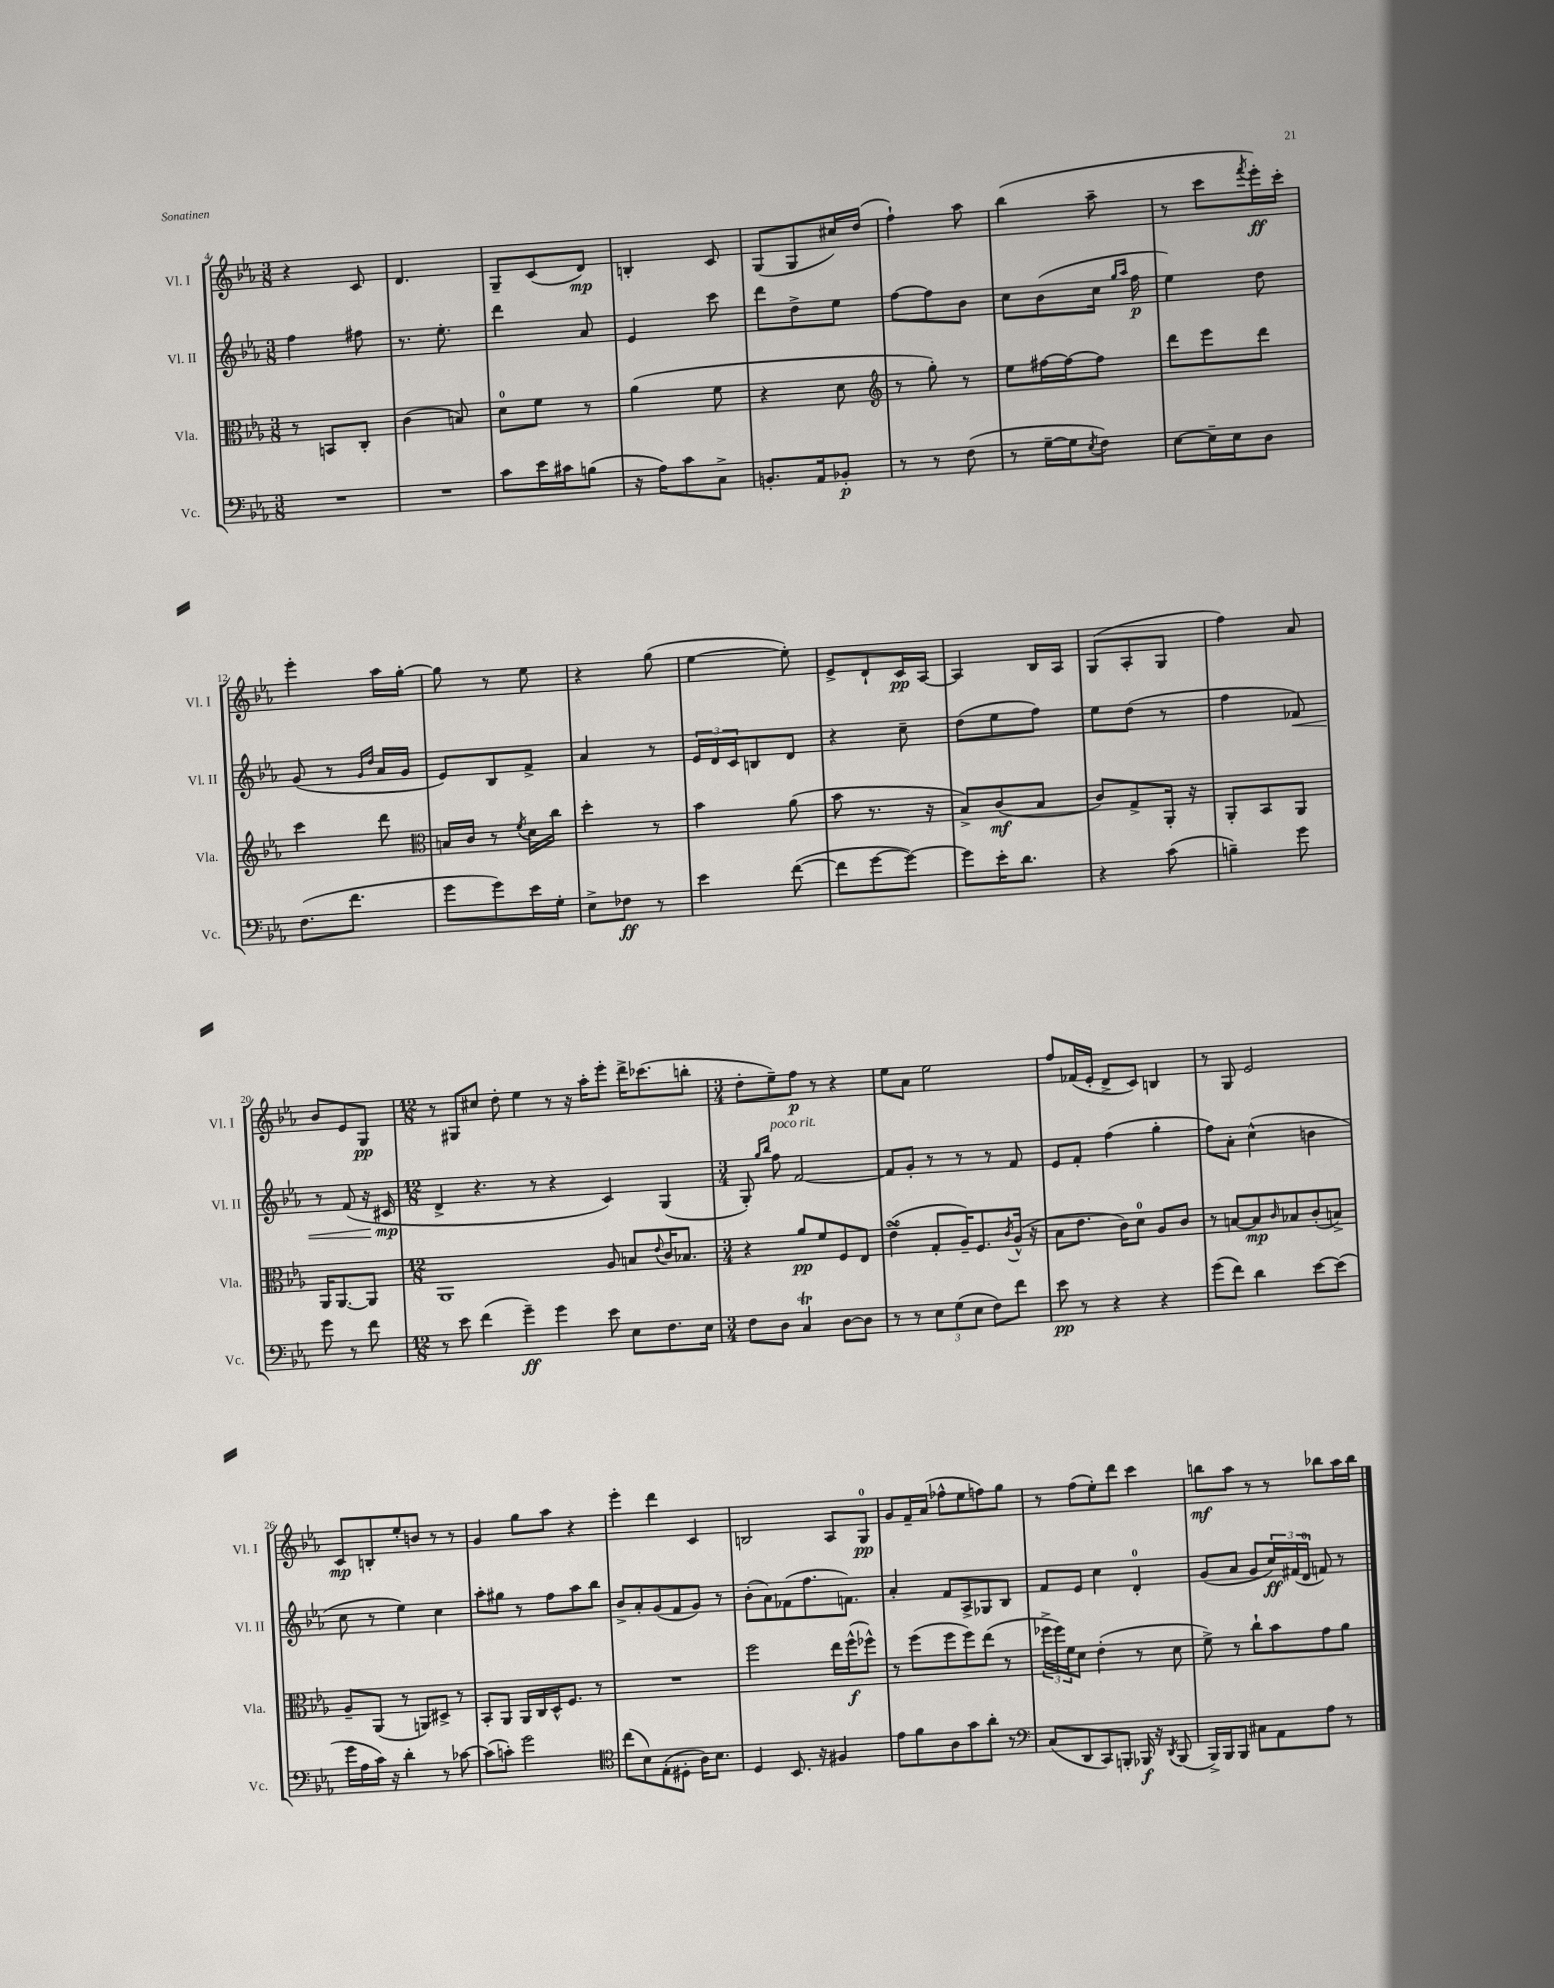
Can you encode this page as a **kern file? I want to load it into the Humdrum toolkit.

**kern	**kern	**kern	**kern
*staff4	*staff3	*staff2	*staff1
*clefF4	*clefC3	*clefG2	*clefG2
*k[b-e-a-]	*k[b-e-a-]	*k[b-e-a-]	*k[b-e-a-]
*M3/8	*M3/8	*M3/8	*M3/8
4.r	8r	4ff	4r
.	8BB	.	.
.	8C'	8ff#	8c
=	=	=	=
4.r	(4c	8.r	4.d
.	.	8.ee-'	.
.	8B)	.	.
=	=	=	=
8c	8d	4ddd	8G~
16e-	8f	.	(8c
16c#	.	.	.
(8B	8r	8a-	8d)
=	=	=	=
16r	(4a-	4e-	4B'
16A-)	.	.	.
8c	.	.	.
8C^	8f	8ccc	8c
=	=	=	=
8.BB'	4r	8ddd	(8G
.	.	8dd^	8G
16AA-	.	.	.
8BB-'	8d	8ee-	16cc#)
.	.	.	(16dd
=	=	=	=
*	*clefG2	*	*
8r	8r	[8ff	4ff`)
8r	8gg')	8ff]	.
(8F	8r	8b-	8aa-
=	=	=	=
8r	8ee-	8cc	(4bb-
[16G~	[16ff#	(8b-	.
16G]	16ff#_	.	.
8qE-	.	.	.
8F)	8ff#]	16cc	8aa-~
.	.	16qqgg	.
.	.	16qqaa-	.
.	.	16ff	.
=	=	=	=
[8E-	8ddd	4ee-)	8r
16E-~]	8eee-	.	8ccc
16E-	.	.	.
.	.	.	8qfff
8D	8ddd	8dd	16eee-')
.	.	.	16ccc'
=	=	=	=
(8.F	4ccc	(8g	4eee-'
.	.	8r	.
8.f	.	.	.
.	.	16qqg	.
.	.	16qqdd	.
.	8ddd	16a-	16aa-
.	.	16g	[16gg'
=	=	=	=
*	*clefC3	*	*
8g	16B	8e-)	8gg]
.	16c	.	.
8g)	8r	8B-	8r
.	8qf	.	.
16e-	16d	8f^	8ee-
16G'	16cc	.	.
=	=	=	=
8E-^	4dd'	4a-	4r
8F-	.	.	.
8r	8r	8r	(8gg
=	=	=	=
4e-	4b-	24e-	[4ee-
.	.	24d	.
.	.	24c	.
.	.	8B	.
([8f	(8a-	8d	8ee-'])
=	=	=	=
8f]	8b-	4r	8e-^
[8g	8.r	.	8d`
8g_)	.	8cc~	16c
.	16r	.	[16A-
=	=	=	=
8g]	8B-^)	(8dd	4A-]
16e-'	(8c	8ee-	.
8.d	.	.	.
.	8B-	8ff)	16B-
.	.	.	16A-
=	=	=	=
4r	8c)	8ee-	(8G
.	8G^	(8dd	8A-'
(8c	16AA-'	8r	8G
.	16r	.	.
=	=	=	=
4B~)	8AA-'	4ff	4ff)
.	8BB-	.	.
8g	8AA-	8f-)	8a-
=	=	=	=
8g	16AA-	8r	8b-
.	[8.AA-	.	.
8r	.	(8f	8e-
8f	8AA-]	16r	8G
.	.	16c#	.
=	=	=	=
*M12/8	*M12/8	*M12/8	*M12/8
8r	1AA-	4d^	8r
8e-	.	.	8G#
(4f	.	4.r	8cc#
.	.	.	8dd'
4g~)	.	.	4ee-
.	.	8r	.
4g	.	4r	8r
.	.	.	16r
.	.	.	16aa-'
8e-	8A-	4c)	8eee-'
8E-	8B	.	16ddd^
.	.	.	(8.ccc-
.	8qqe-	.	.
8.F	16c	(4G	.
.	8.B-	.	.
.	.	.	8bb'
16E-	.	.	.
=	=	=	=
*M3/4	*M3/4	*M3/4	*M3/4
8F	4r	8G')	8dd'
.	.	16qqgg	.
.	.	16qqbb-	.
8D	.	8ff	8ee-~)
4C	8a-	[2f	8ff
.	8f	.	8r
[8D	8F	.	4r
8D]	8E-	.	.
=	=	=	=
8r	(4e-^	8f]	8ee-
8r	.	8g'	8a-
12E-	8G'	8r	2ee-
(12G	.	.	.
.	16A-~)	8r	.
12E-	.	.	.
.	8.F	.	.
8F)	.	8r	.
.	8qc	.	.
8f	(16A-^^	8f	.
.	16r	.	.
=	=	=	=
8e-	8B-	8e-	8ff
8r	8.e-	8f'	(16f-
.	.	.	16e-'
4r	.	(4ff	8d^
.	16c)	.	.
.	8d	.	8c)
4r	8A-	4gg'	4B
.	8c	.	.
=	=	=	=
(8g	8r	8ff)	8r
8f)	[8B	8a-'	8G
4d	8B]	(4cc^^	2e-
.	16qqc	.	.
.	8B-	.	.
[8e-	(8c'	4b	.
(8e-]	8B^)	.	.
=	=	=	=
16g	8A-~	8cc	8c
16A-	.	.	.
16c)	(8AA-	8r	8B'
16r	.	.	.
4d'	8r	4ee-)	8ee-'
.	8AA)	.	8b
8r	8D#^	4cc	8r
[8c-	8r	.	8r
=	=	=	=
(8c-]	8BB-'	8aa-'	4g
8c')	8AA-	8gg#	.
2g	16AA-	8r	8gg
.	16C	.	.
.	16D^^	8ff	8aa-
.	8.F	.	.
.	.	8aa-	4r
.	8r	8bb-	.
=	=	=	=
*clefC4	*	*	*
(8cc	2.r	8b-^	4eee-'
8B-)	.	8a-'	.
(8E-'	.	(8g	4ddd
8D#'	.	8f	.
16A-)	.	8g)	4c
8.B-	.	.	.
.	.	8r	.
=	=	=	=
4D	2ff	(8b-'	2B
.	.	8a-)	.
8.BB-	.	(8f-	.
.	.	8.ff	.
16r	.	.	.
4F#	16ee-	.	8A-
.	(16ff^^	8.f)	.
.	8ff-^^)	.	8G
=	=	=	=
8e-	8r	4a-'	8g
8f	(8ff	.	16f~
.	.	.	(16a-
8A-	8ff	8f	8ff-^^
8g	8ff)	8A-^	8ee-
8a-'	(8ee-	8G-	8ff)
8r	8r	8B-	8gg
=	=	=	=
*clefF4	*	*	*
(8C	24ff-^	8f	8r
.	24ff-)	.	.
.	24f	.	.
8DD	8d	8e-	(8ff
8CC)	(4e-'	4cc	8ee-')
8BBB'	.	.	8ddd
16BBB-	8r	4d'	4ccc
16r	.	.	.
8qDD	.	.	.
(8BBB-	8d	.	.
=	=	=	=
16BBB-^)	8f^)	(8g	8bb
16BBB-	.	.	.
8BBB-	8r	8a-	8aa-
8C#	8cc`	8g	8r
8AA-	8b-	24cc)	8r
.	.	(24f#	.
.	.	24d	.
8A-	8g	8f)	8bb-
8r	8a-	8r	16aa-
.	.	.	16bb-
==	==	==	==
*-	*-	*-	*-
